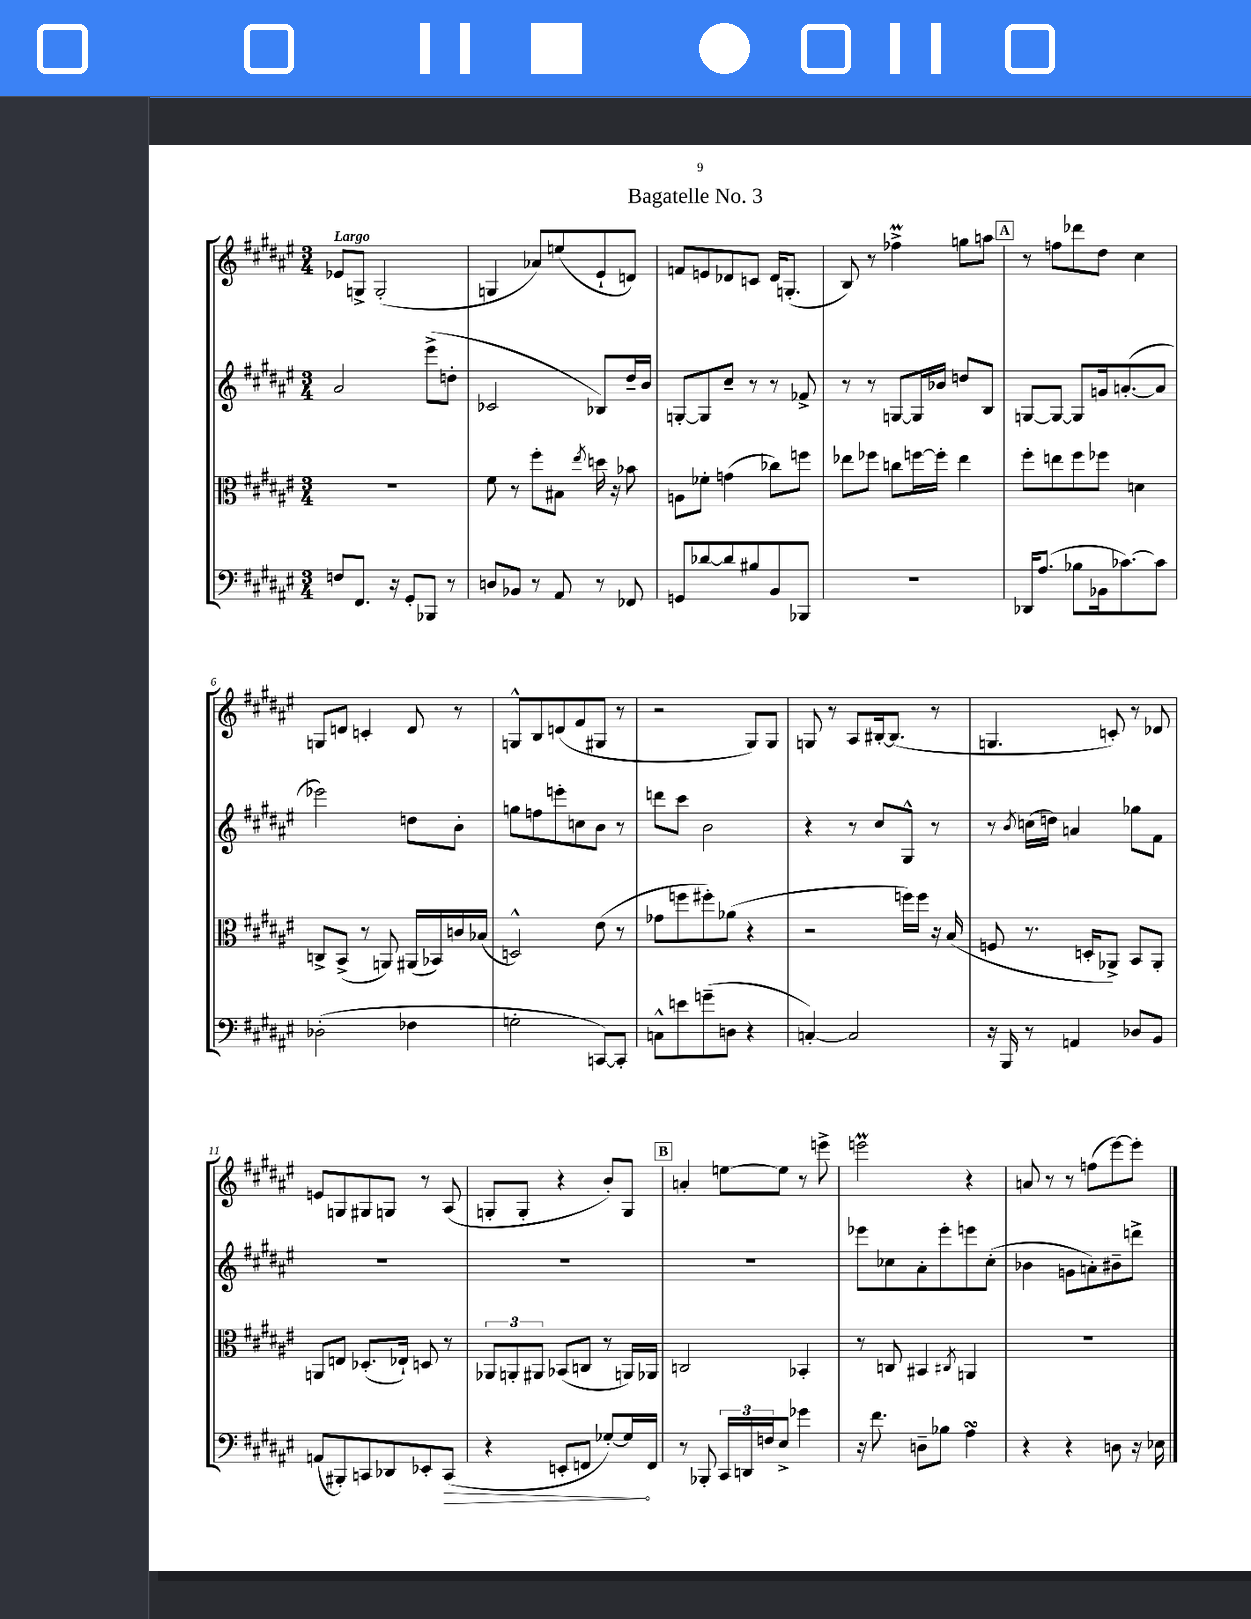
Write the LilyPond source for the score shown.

\header { title = "Bagatelle No. 3" }
<<
\new StaffGroup <<
\new Staff = "s0" {
    \clef treble \key fis \major \numericTimeSignature \time 3/4 \tempo "Largo"
    ees'8 g8-> g2-.( |
    g4 aes'8) e''8( eis'8-! d'8) |
    f'8 e'8 des'8 c'8 des'16 g8.-.( |
    b8) r8 fes''4->\prall g''8 a''8 |
    \mark \markup { \box "A" } r8 f''8 des'''8 dis''8 cis''4 |
    g8 d'8 c'4-. d'8 r8 |
    g8-^ b8 d'8( fis'8 gis8 r8 |
    r2 gis8) gis8 |
    g8 r8 ais8 bis16~-. bis8.( r8 |
    g4. c'8-.) r8 des'8 |
    e'8 g8 gis8 g8 r8 ais8( |
    g8-. g8-. r4 b'8-.) g8 |
    \mark \markup { \box "B" } a'4-. e''8~ e''8 r8 e'''8-> |
    e'''2\prall r4 |
    a'8 r8 r8 f''8( eis'''8~) eis'''8-. \bar "|." |
}
\new Staff = "s1" {
    \clef treble \key fis \major \numericTimeSignature \time 3/4
    ais'2 eis'''8->( d''8-. |
    ces'2 bes8) dis''16-- b'16 |
    g8~-. g8 cis''8-- r8 r8 fes'8-> |
    r8 r8 g8~ g16 bes'16 d''8 b8 |
    \mark \markup { \box "A" } g8~ g8~ g8 g'16 a'8.~-.( a'8 |
    ees'''2) d''8 b'8-. |
    g''8 f''8 e'''8-. c''8 b'8 r8 |
    d'''8 cis'''8 b'2 |
    r4 r8 cis''8 gis8-^ r8 |
    r8 \acciaccatura { b'8 } c''16( d''16) a'4 ges''8 fis'8 |
    R2. |
    R2. |
    \mark \markup { \box "B" } R2. |
    ees'''8 ces''8 ais'8-. ees'''8-. e'''8 ces''8-.( |
    bes'4 g'8 a'8-.) bis'8-- d'''8-> \bar "|." |
}
\new Staff = "s2" {
    \clef alto \key fis \major \numericTimeSignature \time 3/4
    R2. |
    fis'8 r8 fis''8-. bis8 \acciaccatura { eis''8 } d''16 r16 bes'8 |
    a8 fes'8-. g'4( ces''8) f''8 |
    ees''8 fes''8 c''8 f''16~ f''16-. ees''4 |
    \mark \markup { \box "A" } fis''8-. e''8 fis''8 fes''8 d'4 |
    c8-> b,8->( r8 a,8) ais,16( bes,16) c'16 bes16( |
    d2-^) eis'8( r8 |
    ges'8 f''8 fis''8-.) aes'8( r4 |
    r2 f''16) f''16 r16 b16( |
    f8 r8. d16-. aes,8->) b,8 aes,8-. |
    a,8 e8 des8.-.( ees16-!) d8 r8 |
    \tuplet 3/2 { aes,8 a,8-. ais,8 } bes,8( c8 r8 a,16) aes,16 |
    \mark \markup { \box "B" } c2 bes,4-. |
    r8 c8 bis,4 \acciaccatura { cis8 } a,4 |
    R2. \bar "|." |
}
\new Staff = "s3" {
    \clef bass \key fis \major \numericTimeSignature \time 3/4
    f8 fis,8. r16 gis,8-. bes,,8 r8 |
    d8 bes,8 r8 ais,8 r8 fes,8 |
    g,8 des'8~ des'8 bis8 b,8 bes,,8 |
    R2. |
    \mark \markup { \box "A" } des,16 ais8.( bes8 bes,16 ces'8.~) ces'8 |
    des2-.( fes4 |
    g2-. c,8~) c,8-. |
    c8-^ e'8 g'8--( d8 r4 |
    c4~-.) c2 |
    r16 b,,16 r8 a,4 des8 b,8 |
    a,8( bis,,8-.) c,8 des,8 ees,8-. \once \override Hairpin.circled-tip = ##t c,8\>( |
    r4 e,8-. f,8 ges8~-.) ges16\! f,16 |
    \mark \markup { \box "B" } r8 bes,,8-. \tuplet 3/2 { cis,16 d,16 f16 } eis8-> ges'4 |
    r16 fis'8. d8-- bes8 ais4\turn |
    r4 r4 d8 r16 ees16 \bar "|." |
}
>>
>>
